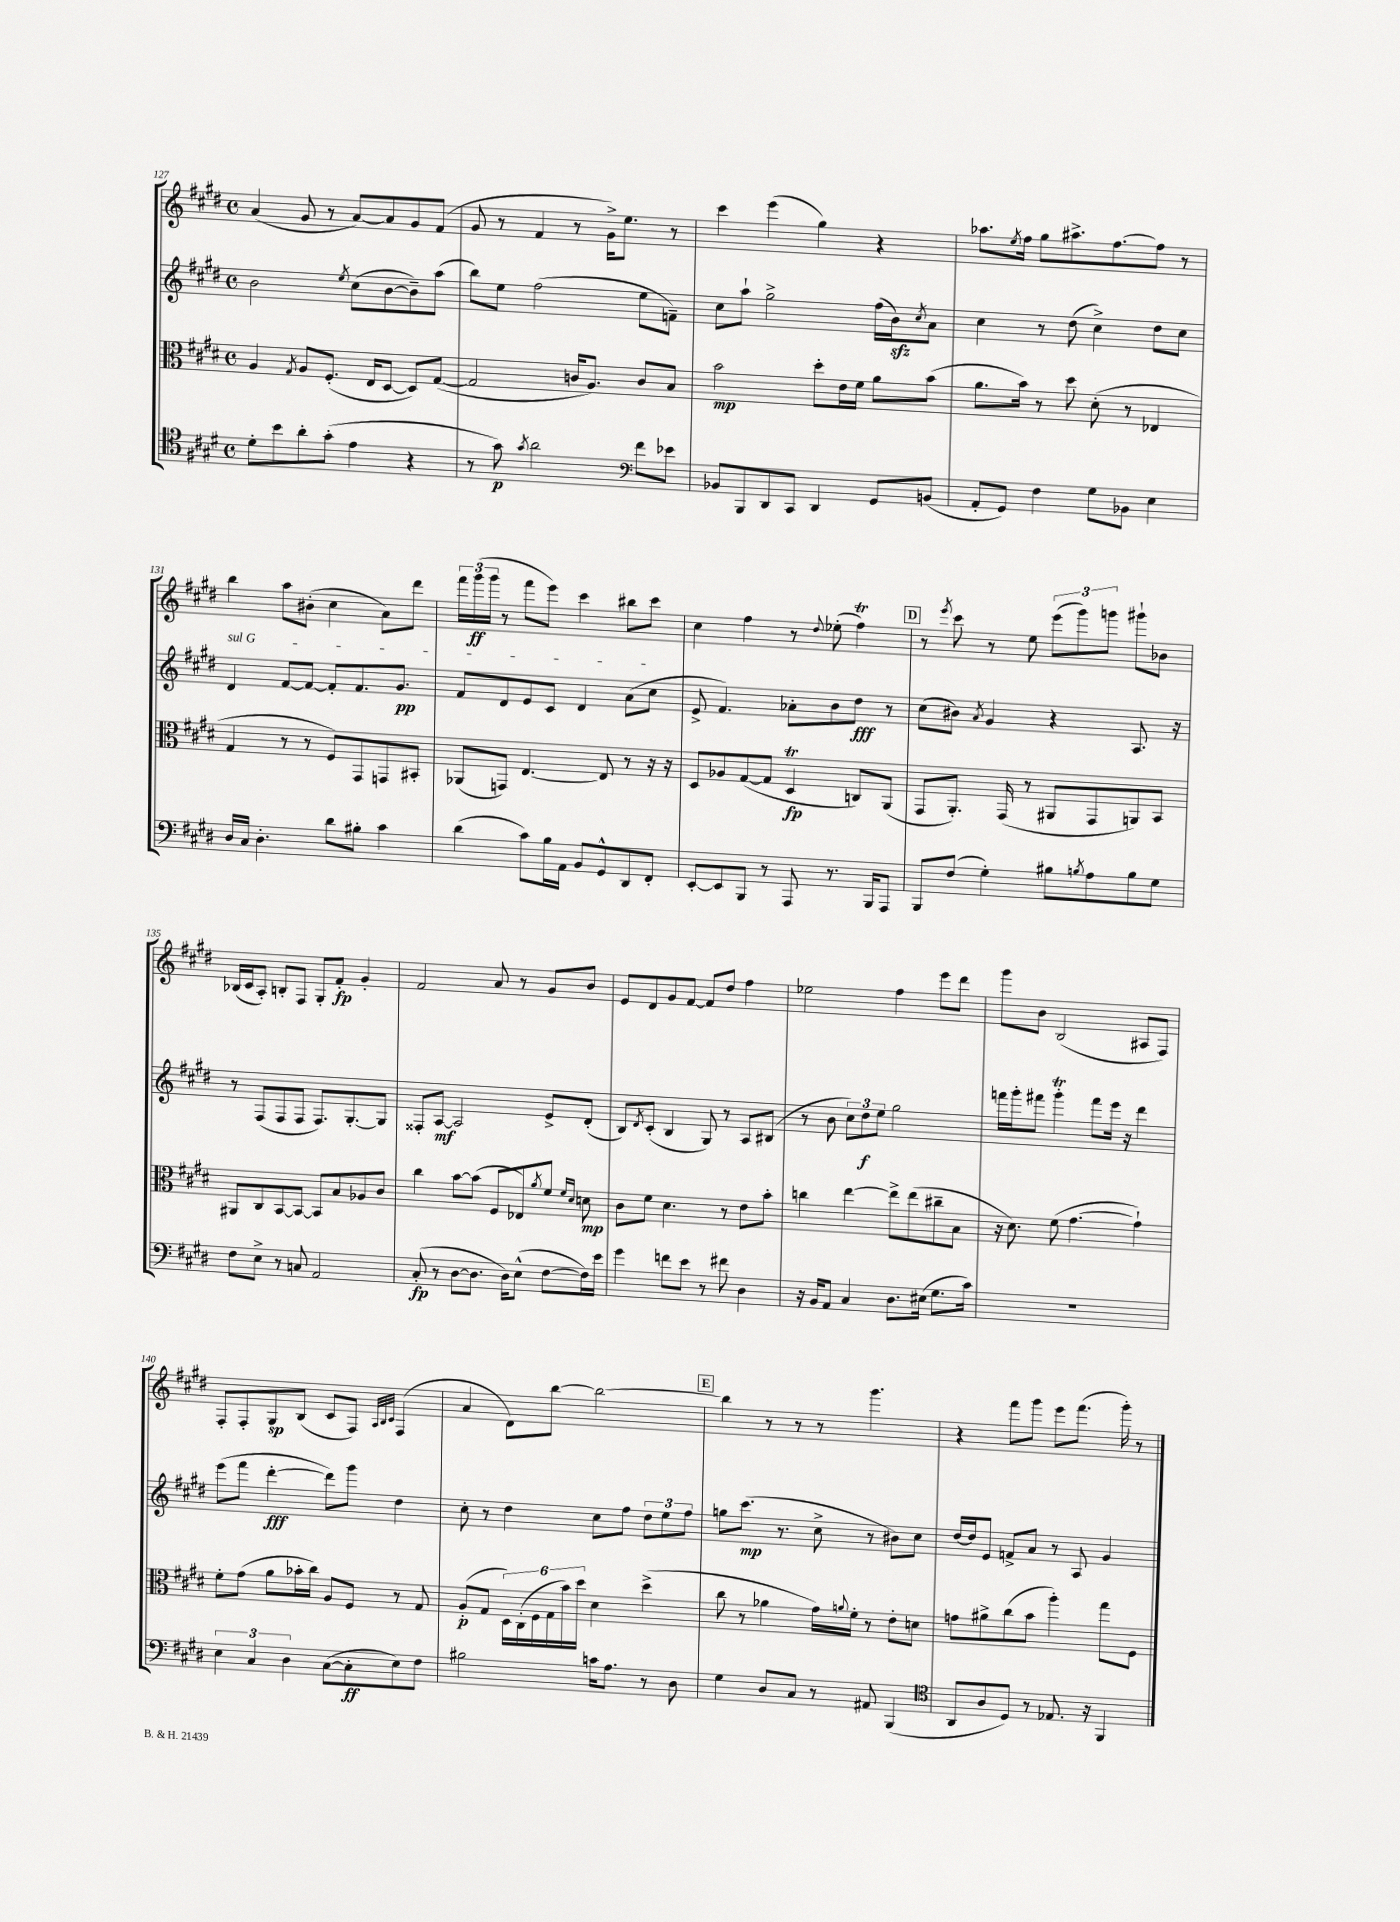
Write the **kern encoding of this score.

**kern	**kern	**kern	**kern
*staff4	*staff3	*staff2	*staff1
*clefC4	*clefC3	*clefG2	*clefG2
*k[f#c#g#d#]	*k[f#c#g#d#]	*k[f#c#g#d#]	*k[f#c#g#d#]
*M4/4	*M4/4	*M4/4	*M4/4
*met(c)	*met(c)	*met(c)	*met(c)
8d#'	4A	2b	(4a
8b	.	.	.
.	8qG#	.	.
8a'	8A	.	8g#
(8g#'	(8.F#'	.	8r
.	.	8qee	.
4e	.	(8cc#	[8a)
.	16E	.	.
.	[8D#	[8b	8a]
4r	8D#])	8b~])	8g#
.	([8G#	(8aa	(8f#
=	=	=	=
8r	2G#]	8bb)	8g#
8g#)	.	8ee	8r
8qg#	.	.	.
2a	.	(2ff#	4f#
.	16c	.	8r
.	8.A)	.	.
.	.	.	16g#^)
.	.	.	8.ee
*clefF4	*	*	*
8f#	8c	8ee	.
8e-	8B	8f~)	8r
=	=	=	=
8BB-	2b	8cc#	4ccc#
8BBB	.	8aa`	.
8DD#	.	2gg#^	(4eee
8CC#	.	.	.
4DD#	8dd#'	.	4gg#)
.	16e	.	.
.	16f#	.	.
8GG#	8a	(16ff#	4r
.	.	16b)	.
.	.	8qcc#	.
(8BB	(8b	8a	.
=	=	=	=
8AA'	8.a	4cc#	8.aa-
8GG#)	.	.	.
.	.	.	8qee
.	16b)	.	16ff#
4F#	8r	8r	8gg#
.	8dd#	(8dd#	8.aa#^
8G#	(8d#'	4cc#^)	.
.	.	.	[8.ff#
8BB-	8r	.	.
4E	4E-	8dd#	8ff#]
.	.	8cc#	8r
=	=	=	=
16D#	4G#	4d#	4bb
16C#	.	.	.
4.D#'	.	.	.
.	8r	[8f#	8aa
.	8r	8f#_	(8b#'
8d#	8F#)	8f#']	4cc#
8B#'	8GG#	8.f#	.
4c#	8GG	.	8a)
.	.	8.g#	.
.	8BB#'	.	8ddd#
=	=	=	=
(4d#	(8AA-	8f#	24fff#
.	.	.	(24ggg#
.	.	.	24ggg#
.	8GG)	8d#	8r
8c#)	[4.E	8e	8fff#
16B	.	8c#	8eee)
16AA	.	.	.
8BB	.	4d#	4ccc#
8GG#^^	8E]	.	.
8DD#	8r	(8a	8bb#
8FF#'	16r	8cc#	8ccc#
.	16r	.	.
=	=	=	=
[8EE'	8D#	8e^	4cc#
8EE]	8A-	4.f#)	.
8BBB	([8G#	.	4ff#
8r	8G#]	.	.
8AAA	4D#	8a-'	8r
.	.	.	8qqdd#
8.r	.	8b	(8ee-'
.	8C)	8dd#	4ff#)
16BBB	.	.	.
8AAA	(8AA	8r	.
=	=	=	=
8BBB	8GG#	(8cc#	8r
.	.	.	8qeee
(8F#	8.AA')	8b#)	8ccc#
.	.	8qa	.
4G#')	.	4g#	8r
.	(16GG#	.	.
.	8r	.	8ee
8B#	8AA#	4r	(12eee
.	.	.	12ggg#)
8qB	.	.	.
8A	8GG#	.	.
.	.	.	12ggg
8B	8AA)	8.A	8ggg#`
8G#	8BB	.	8b-
.	.	16r	.
=	=	=	=
8F#	8AA#	8r	(16B-
.	.	.	16c#
8E^	8C#	(8F#	8A')
8r	[8BB	8F#	8B'
8C	8BB_	8F#	8F#
2AA	8BB]	8.F#)	8G#'
.	8B	.	8f#'
.	.	[8.G#'	.
.	8A-	.	4g#'
.	8c#	8G#]	.
=	=	=	=
(8C#'	4cc#	8F##'	2f#
8r	.	[8A	.
[8D#	[8b	2A]	.
8.D#]	(8b]	.	.
.	8F#	.	8a
16D#)	.	.	.
(8E^^	8E-)	.	8r
.	8qa	.	.
[8F#	8f#	8e^	8g#
.	16qqf#	.	.
.	16qqd#	.	.
16F#])	8d	(8d#'	8b
16e	.	.	.
=	=	=	=
4g#	8c#	8B)	8e
.	.	8qd#	.
.	8f#	(8c#'	8d#
8f	4.d#	4B	8g#
8e	.	.	[8f#
8r	.	8G#)	8f#]
8f#	8r	8r	8dd#
4D#	8e	8A	4ff#
.	8b'	(8B#	.
=	=	=	=
16r	4cc	8r	2ee-
16BB	.	.	.
8AA	.	8b	.
4C#	[4ee	12cc#)	.
.	.	12dd#	.
.	.	12ee	.
8.D#	8ee^]	2gg#	4ff#
.	(8ee	.	.
(16E#	.	.	.
8.G#	8cc#~	.	8eee
.	8B	.	8ddd#
16c#)	.	.	.
=	=	=	=
1r	16r	16fff	8ggg#
.	8.d#)	16ggg#'	.
.	.	8fff#	8b
.	(8f#	4ggg#'	(2B
.	[4.g#	.	.
.	.	8fff#	.
.	.	16eee	.
.	.	16r	.
.	4g#`])	4ddd#	8A#
.	.	.	8F#)
=	=	=	=
6E	8f#'	(8eee	8F#'
.	(8g#	8fff#	8F#'
6C#	.	.	.
.	8a	[4ddd#'	8G#
6D#	.	.	.
.	16b-'	.	(8B
.	16cc#)	.	.
([8C#	8A	8ddd#])	8c#
8C#']	8F#	8ggg#	8F#)
.	.	.	32qqA
.	.	.	32qqB
.	.	.	32qqc#
8E)	8r	4dd#	(4F#
8F#	8G#	.	.
=	=	=	=
2B#	(8A'	8cc#'	4a
.	8G#	8r	.
.	24D#)	4dd#	8d#)
.	(24C#'	.	.
.	24F#	.	.
.	24G#	.	[8bb
.	24b)	.	.
.	24dd#	.	.
16c	4d#	8cc#	2bb_
8.A	.	.	.
.	.	8ff#	.
8r	(4dd#^	12dd#	.
.	.	12ee	.
8D#	.	.	.
.	.	12ff#	.
=	=	=	=
4G#	8cc#	8gg	4bb]
.	8r	(8.ccc#	.
8D#	4a-	.	8r
.	.	8.r	.
8C#	.	.	8r
8r	16g#)	8cc#^	8r
.	8qqa	.	.
.	16f#'	.	.
8AA#	8r	8r	4.ggg#
(4BBB	8e'	8b#)	.
.	8d	8cc#	.
=	=	=	=
*clefC4	*	*	*
8AA	8g	[16dd#	4r
.	.	16dd#]	.
8A	8a#^	8e	.
8D#)	(8cc#	8f^	8fff#
8r	8b	8a	8ggg#
8.E-	4aa')	8r	8eee
.	.	8A	(8.fff#
16r	.	.	.
4FF#	8gg#	4g#	.
.	.	.	16ggg#')
.	8F#	.	8r
==	==	==	==
*-	*-	*-	*-
